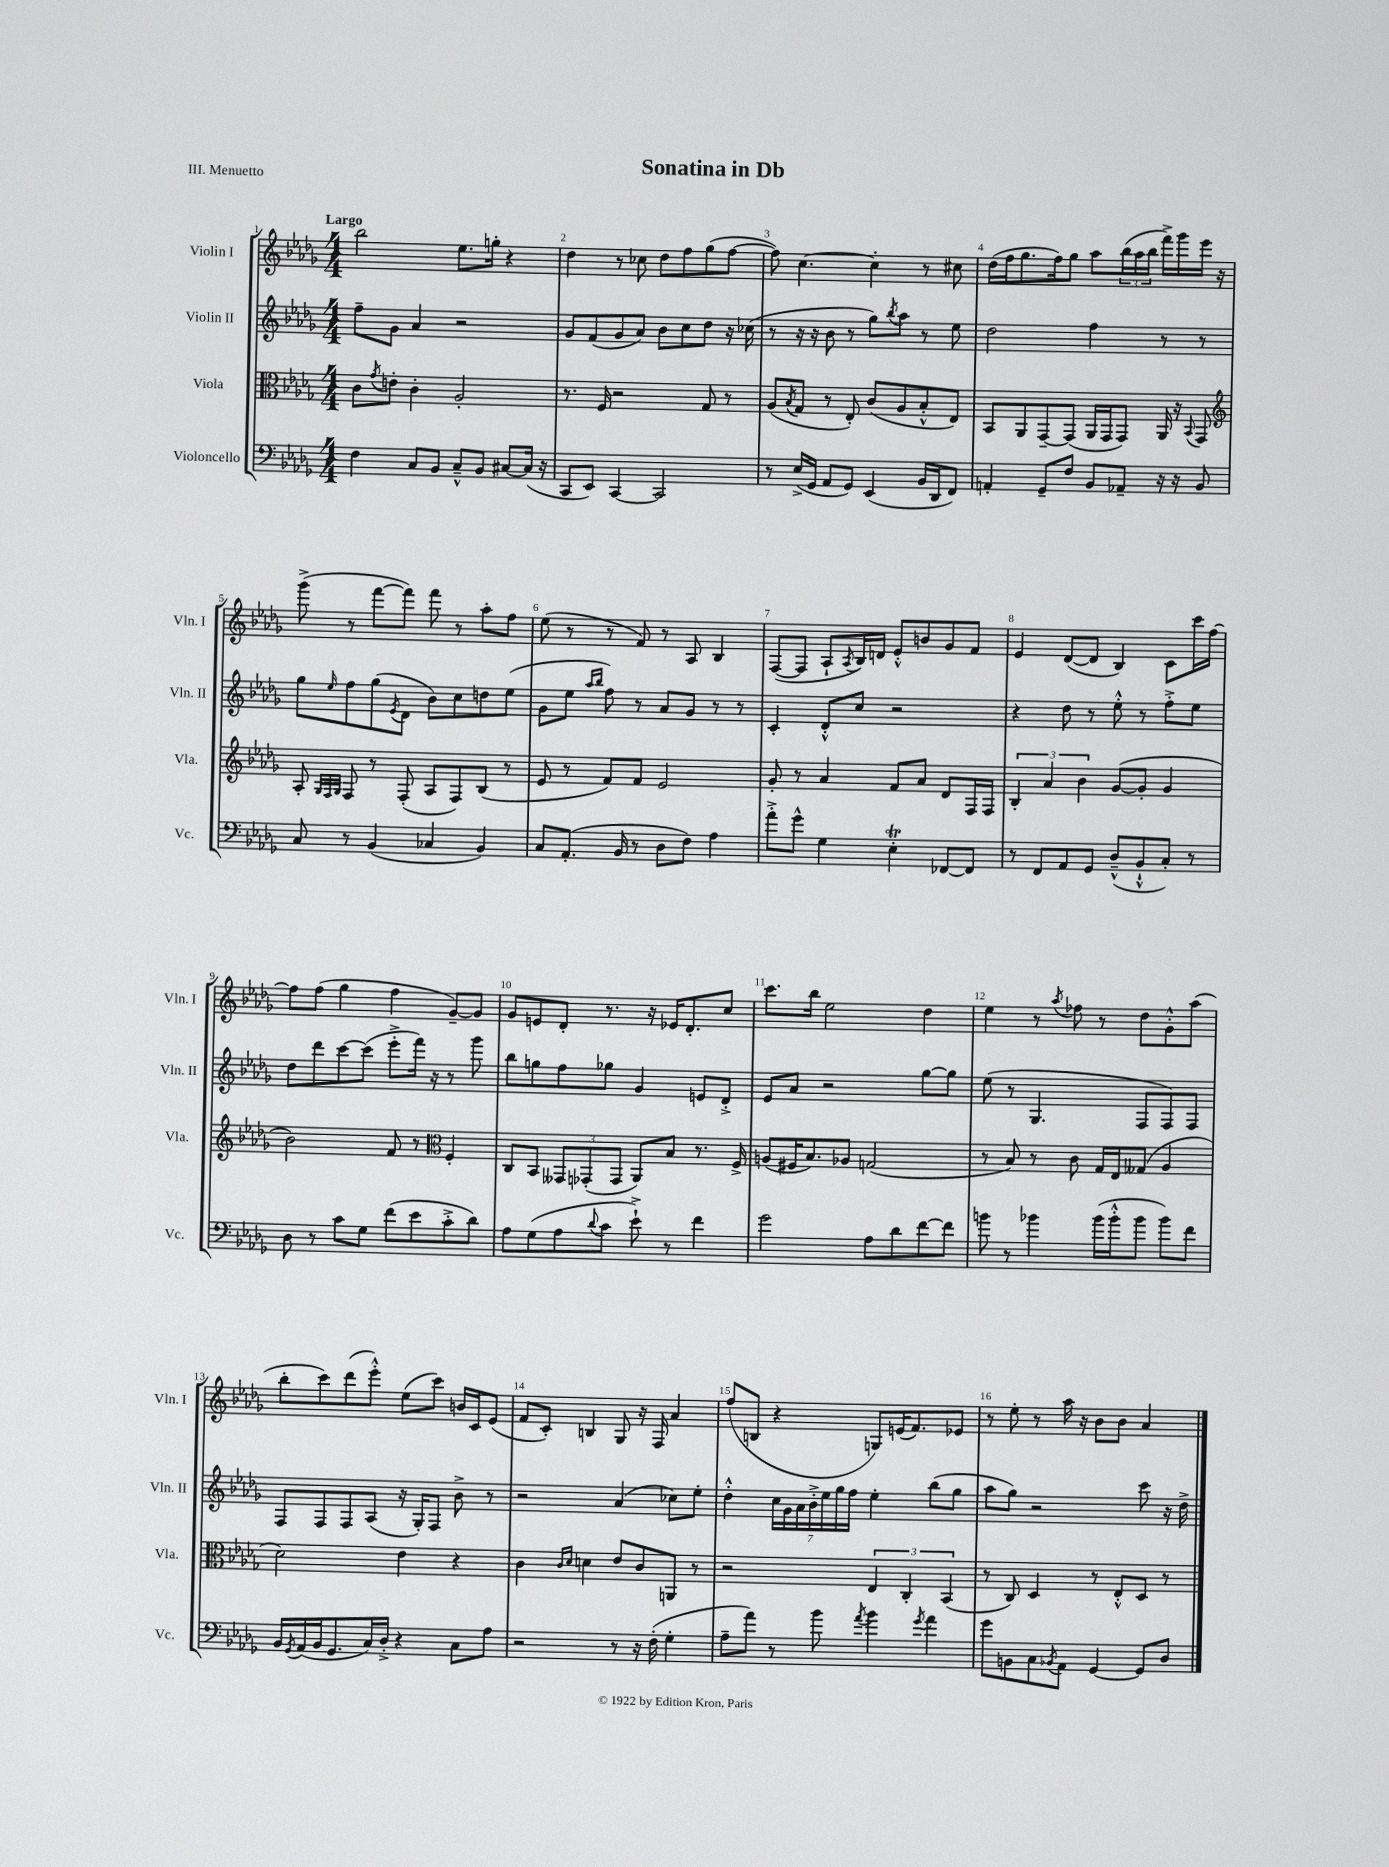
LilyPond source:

\header { title = "Sonatina in Db" piece = "III. Menuetto" }
<<
\new StaffGroup <<
\new Staff = "s0" \with { instrumentName = "Violin I" shortInstrumentName = "Vln. I" } {
    \clef treble \key des \major \numericTimeSignature \time 4/4 \tempo "Largo"
    bes''2 ees''8. g''16-. r4 |
    des''4 r8 ces''8 des''8 f''8 ges''8( f''8~ |
    f''8) c''4.~ c''4-. r8 cis''8 |
    des''16( f''16 ges''8. f''16) ges''8 aes''8 \tuplet 3/2 { bes''16( aes''16 bes''16 } f'''16->) ges'''16 ees'''16 r16 |
    ges'''8->( r8 f'''8~ f'''8) f'''8 r8 aes''8-. f''8 |
    ees''8( r8 r8 f'8) r8 aes8 bes4 |
    f8~( f8 aes8-! \acciaccatura { aes8 } bes16) d'16 ees'8-.-^ b'8 ges'8 f'8 |
    ees'4 des'8~( des'8 bes4) c'8 c'''16 f''16~ |
    f''8 f''8( ges''4 f''4 ges'8~--) ges'8 |
    ges'8 e'8 des'8-. r8. r16 ees'16 des'8.-. c''8 |
    c'''8. bes''16 ees''2 des''4 |
    ees''4 r8 \acciaccatura { aes''8 } fes''8 r8 des''8 ges'8-.-^ aes''8( |
    bes''8-. c'''8) des'''8( ees'''8-.-^) ees''8( c'''8) b'16 c'16 ees'8( |
    f'8 c'8-.) b4 ges8 r16 f16 aes'4 |
    f''8( b8 r4 g8) e'16( f'8.) ees'8 |
    r8 ees''8-. r8 aes''16 r16 bes'8 bes'8 aes'4 \bar "|." |
}
\new Staff = "s1" \with { instrumentName = "Violin II" shortInstrumentName = "Vln. II" } {
    \clef treble \key des \major \numericTimeSignature \time 4/4
    f''8-- ges'8 aes'4 r2 |
    ges'8 f'8( ges'8 aes'8) bes'8 c''8 des''8 r16 ces''16( |
    r8 r16 r16 bes'8 r8 ges''8) \acciaccatura { bes''8 } aes''8 r8 ees''8 |
    des''2 f''4 r8 r8 |
    ges''8 \grace { ees''16 } f''8 ges''8( \acciaccatura { ees'8 } des'8 bes'8) c''8 d''8 ees''8( |
    ges'8 ees''8 \grace { aes''16 bes''16 } f''8) r8 aes'8 ges'8 r8 r8 |
    c'4-. des'8-.-^ c''8 r2 |
    r4 des''8 r8 ees''8-.-^ r8 f''8-.-> ees''8 |
    des''8 des'''8 c'''8~ c'''8( ees'''8-.-> f'''16) r16 r8 ges'''8 |
    bes''8 g''8 f''8 ges''8 ges'4 e'8 des'8-.-> |
    ees'8 aes'8 r2 ges''8~ ges''8 |
    ees''8( r8 ges4. f8 f8) f8 |
    f8 f8 f8 aes8( r16 ges16-.) f8 bes'8-> r8 |
    r2 aes'4( ces''8) ees''8-. |
    des''4-.-^ \tuplet 7/4 { c''16 ges'16 aes'16 bes'16-.-> ees''16 ges''16 f''16 } ees''4-. bes''8( ges''8 |
    aes''8 ges''8) r2 c'''8 r16 des''16-> \bar "|." |
}
\new Staff = "s2" \with { instrumentName = "Viola" shortInstrumentName = "Vla." } {
    \clef alto \key des \major \numericTimeSignature \time 4/4
    c'8 \acciaccatura { ges'8 } e'8-. c'4-. aes2-. |
    r8. f16 r2 ges8 r8 |
    aes8( \acciaccatura { bes8 } ges8 r8 ees8-.) c'8( aes8 bes8-.-^ ees8) |
    bes,8 aes,8 ges,8~-- ges,8( aes,16 ges,16 ges,8) aes,16 r16 \appoggiatura { bes,8 } ges,8 |
    \clef treble aes8-. \grace { ges32 f32 ges32 } f8 r8 f8-.( aes8 f8) bes8( r8 |
    ees'8 r8 f'8) f'8 ees'2 |
    ges'8-. r8 aes'4 f'8 aes'8 des'8 f16 f16 |
    \tuplet 3/2 { bes4-. aes'4 bes'4 } ges'8~( ges'8-. ges'4 |
    bes'2) f'8 r8 \clef alto f4-. |
    c8 bes,8 \tuplet 3/2 { geses,8 ges,8-.( ges,8 } aes,8) bes8 r8. f16-> |
    a8( fis16 bes8.) aes8 g2( |
    r8 bes8) r8 c'8 ges16 ees16 geses8( aes4 |
    des'2) ees'4 r4 |
    c'4 \grace { c'16 des'16 } d'4 ees'8 c'8 a,8 r8 |
    r2 \tuplet 3/2 { ees4 c4-. bes,4( } |
    r8 c8) des4 r8 ees8-.-^ des8 r8 \bar "|." |
}
\new Staff = "s3" \with { instrumentName = "Violoncello" shortInstrumentName = "Vc." } {
    \clef bass \key des \major \numericTimeSignature \time 4/4
    f4 c8 bes,8 c8---^ bes,8 cis8~ cis16( r16 |
    c,8 ees,8) c,4~ c,2 |
    r8 ees16->( ges,16 aes,8 ges,8) ees,4( bes,16 des,16 f,8) |
    a,4-. ges,8-- f8 bes,8 aes,8-- r16 r16 bes,8 |
    c8 r8 bes,4( ces4 bes,4) |
    c8 aes,8.-.( bes,16 r8 des8 f8) aes4 |
    aes'8-.-> ges'8-^ ges4 ees4-.\trill fes,8~ fes,8 |
    r8 f,8 aes,8 ges,8 des8---^( bes,8-!-^ c8-.) r8 |
    des8 r8 c'8 ges8 f'8( ees'8 c'8-.-> des'8) |
    aes8 ges8( aes8 \appoggiatura { des'8 } c'8 ees'8-!->) r8 f'4 |
    ges'2 aes8 des'8 f'8~ f'8 |
    b'8 r8 bes'4 bes'16( bes'16-.-^ bes'8 bes'8) f'8 |
    bes,16 \acciaccatura { ges,8 } aes,16( bes,16 ges,8. c16) des16-.-> r4 c8 aes8 |
    r2 r8 r16 f16-.( ges4-. |
    aes8-- aes'8) r8 bes'8 \acciaccatura { aes'8 } bes'4 \acciaccatura { ges'8 } aes'4 |
    ges'8 b,8 c8 \acciaccatura { bes,8 } aes,8 ges,4~ ges,8 des8 \bar "|." |
}
>>
>>
\layout { \context { \Score \override BarNumber.break-visibility = ##(#f #t #t) barNumberVisibility = #all-bar-numbers-visible } }
